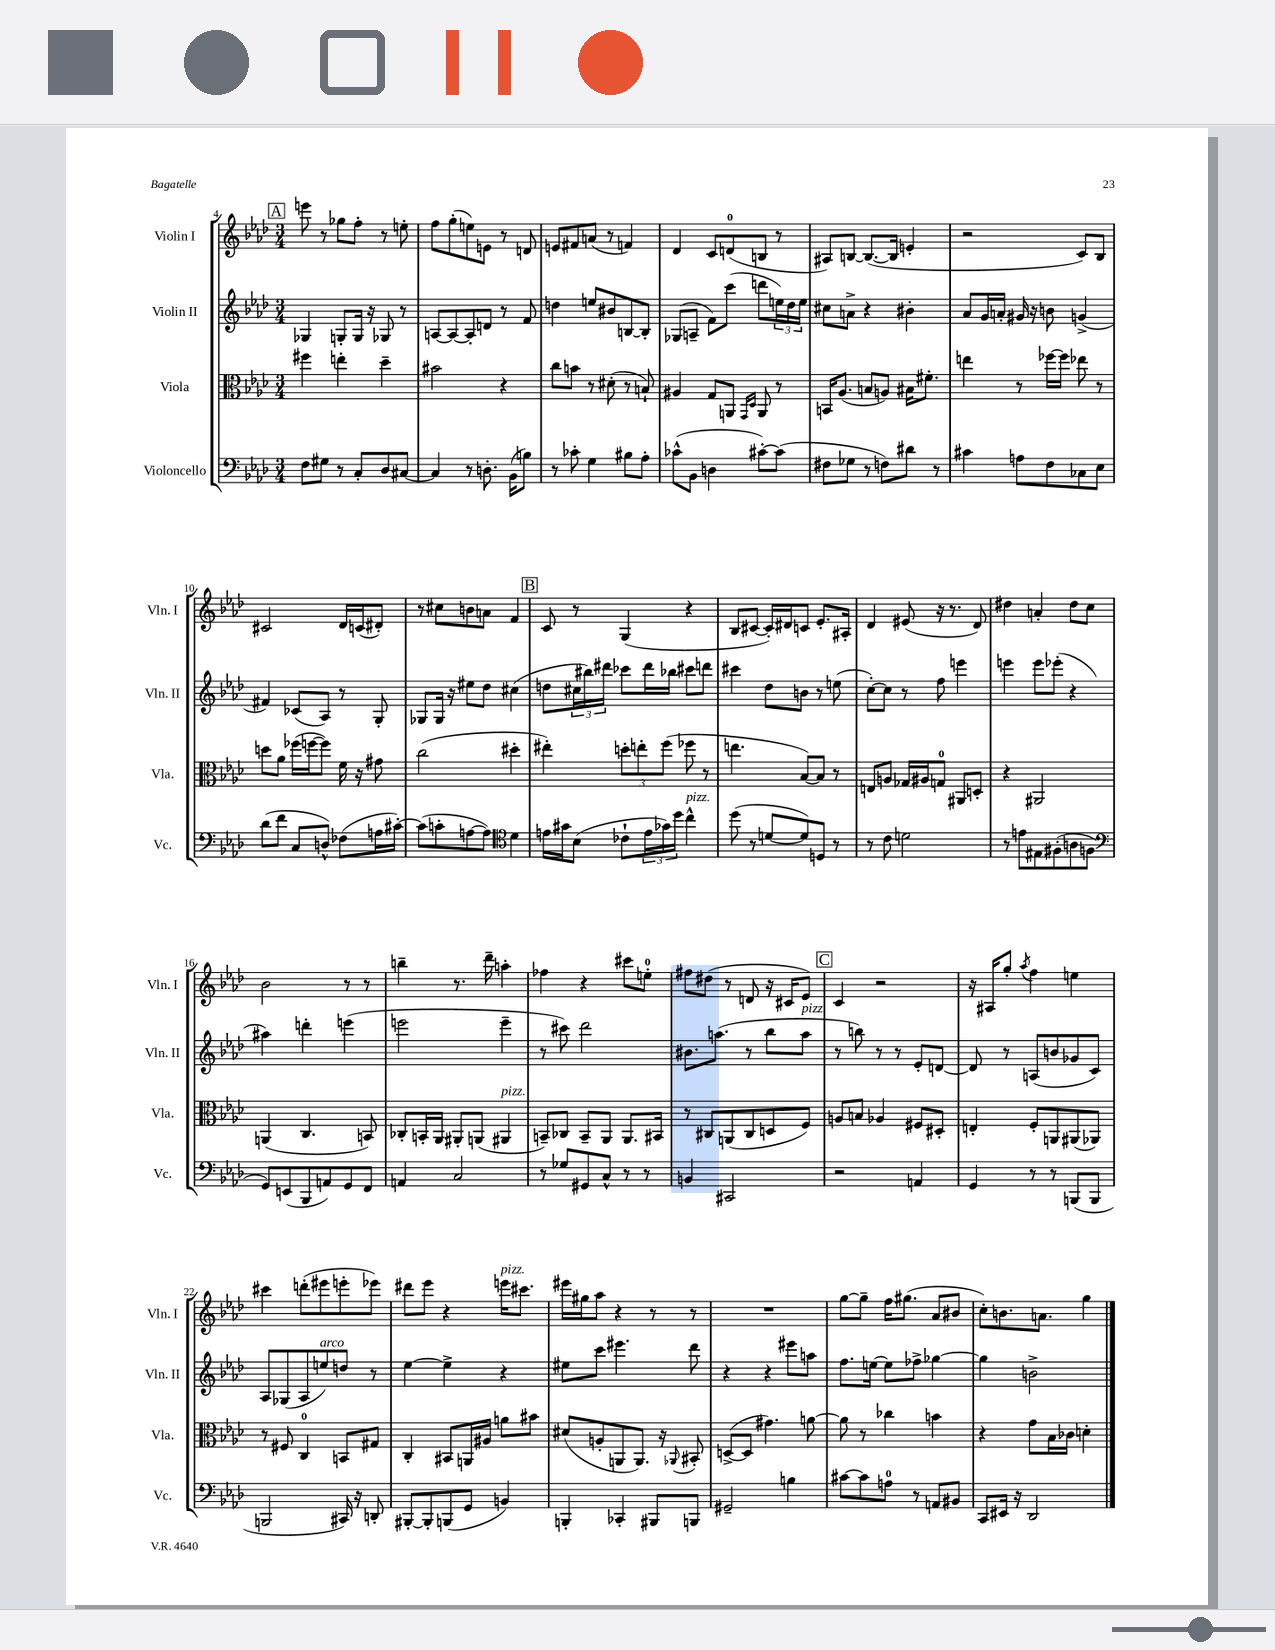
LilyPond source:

<<
\new StaffGroup <<
\new Staff = "s0" \with { instrumentName = "Violin I" shortInstrumentName = "Vln. I" } {
    \clef treble \key aes \major \numericTimeSignature \time 3/4
    \mark \markup { \box "A" } e'''8 r8 ges''8 f''8-. r8 e''8-. |
    f''8 g''8-.( e''8) e'8 r8 d'8 |
    e'8 fis'8 a'8( r8 f'4) |
    des'4 c'8 d'8-0( b8 r8 |
    ais8) b8~ b8.~( b16 e'4-. |
    r2 c'8) bes8 |
    cis'2 des'16 c'16( dis'8-.) |
    r8 cis''8 b'8 a'8 f'4 |
    \mark \markup { \box "B" } c'8 r8 g4( r4 |
    bes8 cis'8~ cis'16-.) dis'16 c'8 ees'8.-. ais16-. |
    des'4 eis'8( r16 r8. des'8) |
    dis''4 a'4-. dis''8 c''8 |
    bes'2 r8 r8 |
    b''4-- r8. des'''16-- a''4-. |
    fes''4 r4 cis'''8 e''8-0-. |
    fis''8 dis''8( r8 d'8 r16 cis'16 ees'8) |
    \mark \markup { \box "C" } c'4 r2 |
    r16 ais16 g''8-. \acciaccatura { aes''8 } f''4 e''4 |
    cis'''4 d'''8-.( eis'''8 e'''8-. ees'''8) |
    dis'''8 ees'''8 r4 e'''16^\markup { \italic "pizz." } cis'''8. |
    eis'''16 gis''16 aes''8 r4 r8 r8 |
    R2. |
    g''8~ g''8-- f''16 gis''8.( aes'8 bis'8 |
    c''8-.) b'8. a'8. g''4 \bar "|." |
}
\new Staff = "s1" \with { instrumentName = "Violin II" shortInstrumentName = "Vln. II" } {
    \clef treble \key aes \major \numericTimeSignature \time 3/4
    \mark \markup { \box "A" } ges4 g8-. g16 r16 ges8 r8 |
    a8~ a8~ a8-. d'8 r8 f'8 |
    d''4 e''8 bis'8 b8~ b8-. |
    ges8( a8-- f'8) c'''8( d'''8 \tuplet 3/2 { e''16) des''16 e''16 } |
    cis''8 a'8-> r4 bis'4-. |
    aes'8 g'16 a'16-. gis'16 r16 b'8 g'4->( |
    fis'4) ces'8( aes8) r8 g8-. |
    ges8 ges16 r16 eis''8 des''8 cis''4( |
    \mark \markup { \box "B" } d''8 \tuplet 3/2 { cis''16 bis''16) dis'''16 } ces'''8 dis'''16 bes''16 cis'''8 d'''8 |
    cis'''4 des''8 b'8 r8 e''8( |
    c''8~-.) c''8 r8 f''8 e'''4 |
    e'''4 e'''8 ees'''8-.( r4 |
    ais''4) d'''4-. e'''4( |
    e'''2 e'''4-- |
    r8 cis'''8) des'''2 |
    bis'8. a''8.( r8 bes''8 a''8^\markup { \italic "pizz." } |
    \mark \markup { \box "C" } r8 b''8) r8 r8 ees'8-. d'8~ |
    d'8 r8 a8( b'8 ges'8 c'8) |
    aes8 ges8( aes8 e''8^\markup { \italic "arco" }) d''8 r8 |
    ees''4~ ees''4-> r4 |
    eis''8 c'''8 eis'''4. des'''8 |
    r4 r4 eis'''8 a''8 |
    f''8. e''16~ e''8 fes''8-> ges''4~ |
    ges''4 b'2-> \bar "|." |
}
\new Staff = "s2" \with { instrumentName = "Viola" shortInstrumentName = "Vla." } {
    \clef alto \key aes \major \numericTimeSignature \time 3/4
    \mark \markup { \box "A" } fis''4 e''4-. des''4-- |
    bis'2 r4 |
    c''8 b'8 r8 dis'8-.( r8 b8-!) |
    ais4 g8 a,8 \grace { g,16 des16 } a,8 r8 |
    b,16 aes8.( b8 a8) bis16 fis'8.-. |
    e''4 r8 fes''16~ fes''16 ees''8 r8 |
    d''8 aes'8 fes''16( f''16~ f''8) f'16 r16 gis'8 |
    c''2( dis''4-. |
    \mark \markup { \box "B" } eis''4-.) \tuplet 3/2 { d''8-. e''8-. f''8( } fes''8 r8 |
    e''4. bes8~) bes8 r8 |
    e8 a8 ges16 ais16 g8-0 ais,8 d8-. |
    r4 ais,2 |
    a,4( c4. b,8) |
    ces8-. b,16-. aes,16 ais,8-. a,8( ais,4^\markup { \italic "pizz." } |
    b,8--) ces8 b,8-- aes,8 aes,8. bis,16 |
    r8 cis8 a,8( cis8 d8 f8) |
    \mark \markup { \box "C" } a8 b8 aes4 fis8 dis8-. |
    e4-. f8-. a,8 ais,8( aes,8) |
    r8 fis8 c4-0 b,8 gis8 |
    c4-. bis,8 a,16 ais16 a'8 bis'8 |
    dis'8( a8-. a,8 a,8.) r16 \appoggiatura { aes,8 } bis,8-. |
    d8~->( d8 gis'4.) a'8~ |
    a'8 r8 ces''4 b'4 |
    r4 g'8 bes16 ces'16 d'4-. \bar "|." |
}
\new Staff = "s3" \with { instrumentName = "Violoncello" shortInstrumentName = "Vc." } {
    \clef bass \key aes \major \numericTimeSignature \time 3/4
    \mark \markup { \box "A" } f8 gis8 r8 c8-. des8 cis8~ |
    cis4 r8 d8.-. bes,16( b8) |
    r8 ces'8-. g4 bis8 aes8-. |
    ces'8-^( bes,8 d4 cis'8~-.) cis'8( |
    fis8 ges8 r8 f8) dis'8 r8 |
    cis'4 a8 f8 ces8 ees8 |
    des'8( f'8 c8 d8-^) fes8( a16 cis'16~-.) |
    cis'8( c'8-. a8~ a8) \clef tenor des'4 |
    \mark \markup { \box "B" } e'16 gis'16 bes8( ces'8-! \tuplet 3/2 { e'16 ges'16) des''16 } c''4-^^\markup { \italic "pizz." } |
    des''8( r8 d'8~ d'8) d8 r8 |
    r8 c'8 d'2 |
    r8 e'8 eis8 fis8-.( a8 f8 |
    \clef bass g,8) e,8( bes,,8 a,8) g,8 f,8 |
    a,4 c2 |
    r8 ges8 gis,8 c8-^ r8 r8 |
    b,4 cis,2 |
    \mark \markup { \box "C" } r2 a,4 |
    g,4 r8 r8 b,,8( b,,8 |
    b,,2 cis,16) r16 d,8-. |
    bis,,8~-. bis,,8-. b,,8( g,8 b,4) |
    b,,4-. ces,4-. bis,,8 b,,8 |
    gis,2-- b4 |
    cis'8~ cis'8 a8-0 r8 a,8 bis,8 |
    c,8 eis,16 r16 des,2 \bar "|." |
}
>>
>>
\layout { \context { \Score currentBarNumber = #4 } }
